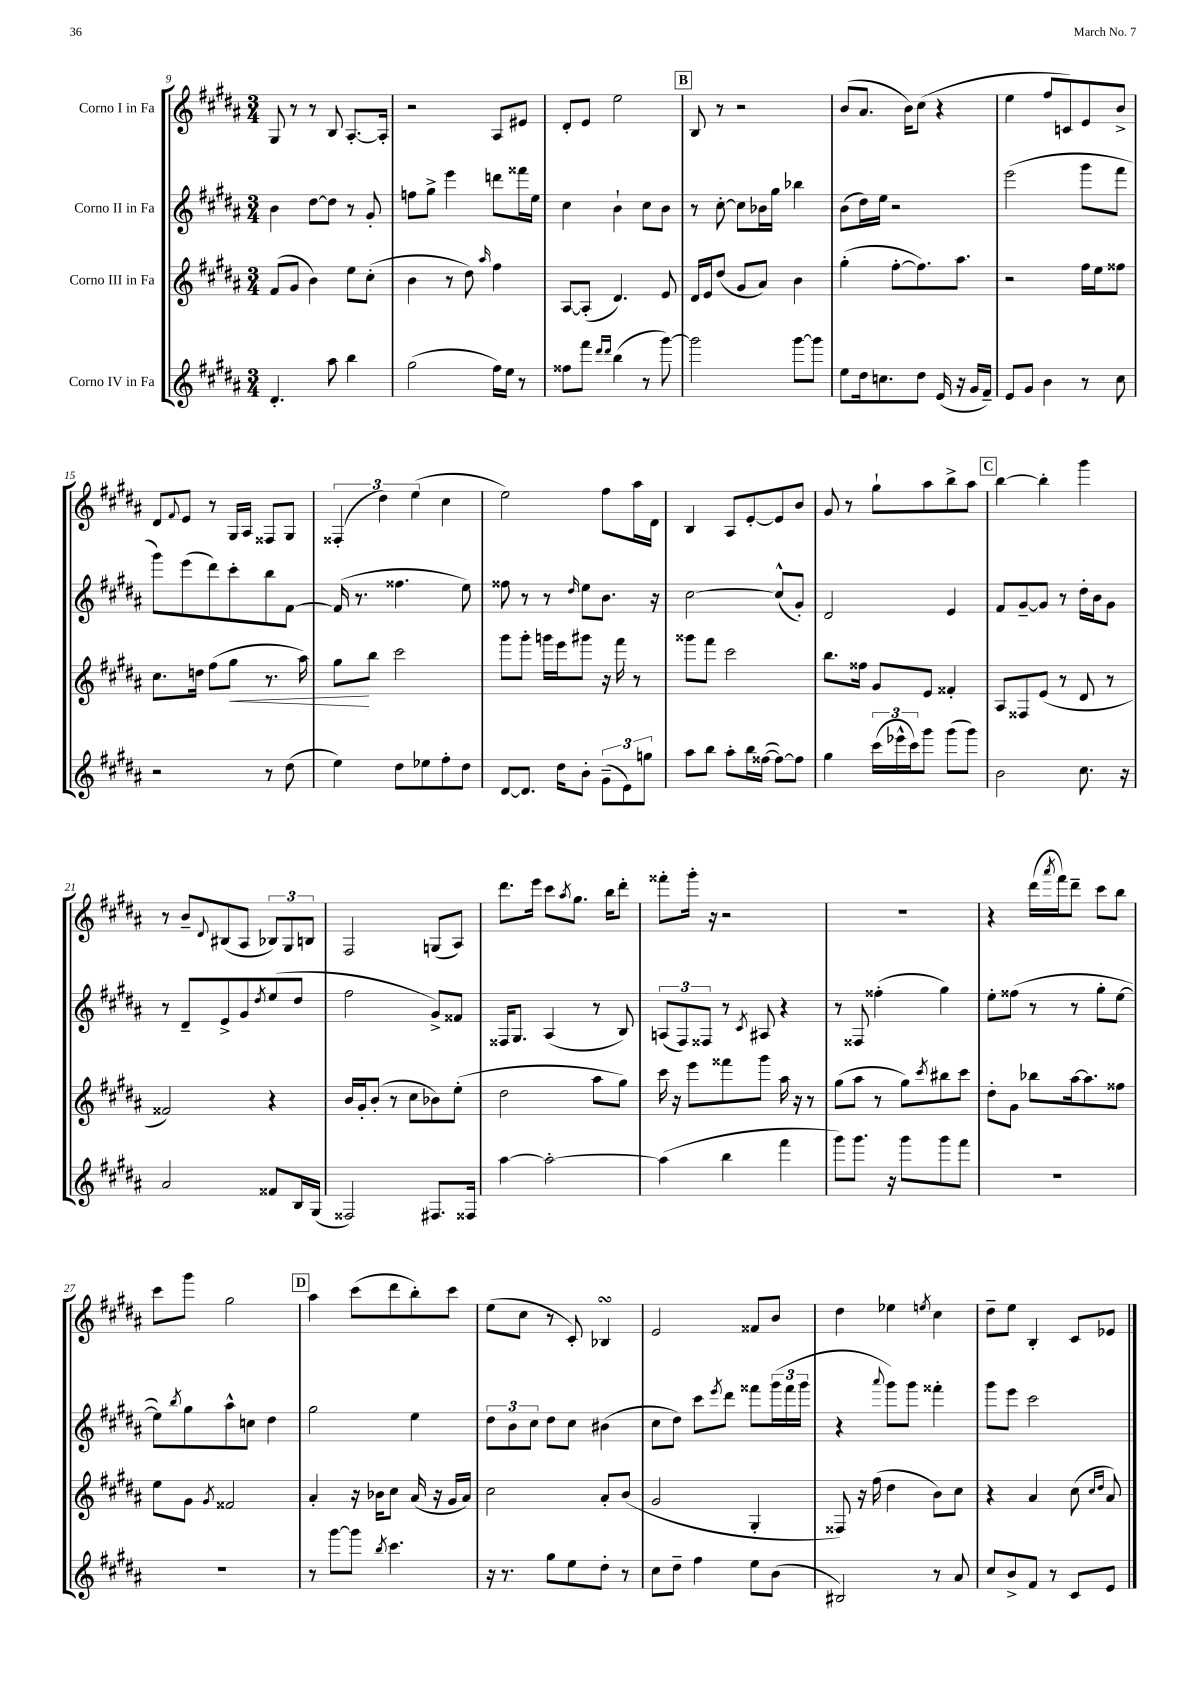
<<
\new StaffGroup <<
\new Staff = "s0" \with { instrumentName = "Corno I in Fa" } {
    \clef treble \key b \major \numericTimeSignature \time 3/4
    gis8 r8 r8 b8 ais8.~-. ais16-. |
    r2 ais8 eis'8 |
    dis'8-. e'8 e''2 |
    \mark \markup { \box "B" } b8 r8 r2 |
    b'8( ais'8. b'16) cis''8( r4 |
    e''4 fis''8 c'8) e'8 b'8-> |
    dis'8 \appoggiatura { fis'8 } e'8 r8 gis16 ais16 fisis8 gis8 |
    \tuplet 3/2 { fisis4-.( dis''4) e''4( } cis''4 |
    e''2) fis''8 ais''16 dis'16 |
    b4 ais8 e'8~-. e'8 b'8 |
    gis'8 r8 gis''8-! ais''8 b''8-> ais''8 |
    \mark \markup { \box "C" } b''4~ b''4-. gis'''4 |
    r8 b'8-- \appoggiatura { dis'8 } bis8( ais8 \tuplet 3/2 { bes8) gis8 b8 } |
    fis2 g8( ais8) |
    dis'''8. e'''16 cis'''8 \acciaccatura { ais''8 } gis''8. b''16 dis'''8-. |
    fisis'''8-. gis'''16-. r16 r2 |
    R2. |
    r4 dis'''16( \acciaccatura { ais'''8 } fis'''16) dis'''8-- cis'''8 b''8 |
    cis'''8 gis'''8 gis''2 |
    \mark \markup { \box "D" } ais''4 cis'''8( dis'''8 b''8-.) cis'''8 |
    e''8( cis''8 r8 cis'8-.) bes4\turn |
    e'2 fisis'8 b'8 |
    dis''4 ees''4 \acciaccatura { e''8 } cis''4 |
    dis''8-- e''8 b4-. cis'8 ees'8 \bar "|." |
}
\new Staff = "s1" \with { instrumentName = "Corno II in Fa" } {
    \clef treble \key b \major \numericTimeSignature \time 3/4
    b'4 dis''8~ dis''8 r8 gis'8-. |
    f''8 gis''8-> e'''4 d'''8 fisis'''16 e''16 |
    cis''4 b'4-! cis''8 b'8 |
    \mark \markup { \box "B" } r8 cis''8~-. cis''8 bes'16 gis''16 bes''4 |
    b'8( dis''16) e''16 r2 |
    e'''2( gis'''8 fis'''8 |
    gis'''8) e'''8( dis'''8) cis'''8-. b''8 fis'8~ |
    fis'16( r8. fisis''4. e''8) |
    fisis''8 r8 r8 \grace { dis''16 } e''8 b'8. r16 |
    cis''2~ cis''8-^( gis'8-.) |
    dis'2 e'4 |
    \mark \markup { \box "C" } fis'8 gis'8~-- gis'8 r8 dis''16-. b'16 gis'8 |
    r8 dis'8-- e'8-> gis'8 \acciaccatura { dis''8 } e''8( dis''8 |
    fis''2 gis'8->) fisis'8 |
    fisis16 gis8. ais4( r8 b8) |
    \tuplet 3/2 { a8( fis8) fisis8 } r8 \acciaccatura { cis'8 } ais8 r4 |
    r8 fisis8 fisis''4-.( gis''4) |
    e''8-. fisis''8( r8 r8 gis''8-. e''8~ |
    e''8) \acciaccatura { b''8 } gis''8 ais''8-^ c''8 dis''4 |
    \mark \markup { \box "D" } gis''2 e''4 |
    \tuplet 3/2 { dis''8 b'8 cis''8 } dis''8 cis''8 bis'4( |
    cis''8 dis''8) cis'''8 \acciaccatura { e'''8 } dis'''8 fisis'''8 \tuplet 3/2 { gis'''16( fisis'''16 gis'''16 } |
    r4 \appoggiatura { ais'''8 } gis'''8) gis'''8 fisis'''4-. |
    gis'''8 e'''8 cis'''2 \bar "|." |
}
\new Staff = "s2" \with { instrumentName = "Corno III in Fa" } {
    \clef treble \key b \major \numericTimeSignature \time 3/4
    fis'8( gis'8 b'4) e''8 cis''8-.( |
    b'4 r8 dis''8) \grace { ais''16 } fis''4 |
    ais8~ ais8-.( dis'4.) e'8 |
    \mark \markup { \box "B" } dis'16 e'16 dis''8( gis'8 ais'8) b'4 |
    gis''4-.( fis''8~-. fis''8.) ais''8. |
    r2 fis''16 e''16 fisis''8 |
    cis''8. d''16 fis''8( gis''8\< r8. ais''16) |
    gis''8\! b''8 cis'''2 |
    gis'''8 gis'''8-. g'''16 e'''16 gis'''8 r16 fis'''16 r8 |
    gisis'''8 fis'''8 cis'''2 |
    b''8. fisis''16 gis'8 e'8 fisis'4-. |
    \mark \markup { \box "C" } ais8 fisis8 e'8( r8 dis'8 r8 |
    fisis'2) r4 |
    b'16 gis'16-. b'8-.( r8 cis''8 bes'8) e''8-.( |
    dis''2 ais''8 gis''8) |
    cis'''16 r16 e'''8 fisis'''8 gis'''8 ais''16 r16 r8 |
    gis''8( ais''8 r8 gis''8) \acciaccatura { cis'''8 } bis''8 cis'''8 |
    dis''8-. gis'8 bes''8 ais''16~ ais''8. fisis''8 |
    e''8 gis'8 \acciaccatura { gis'8 } fisis'2 |
    \mark \markup { \box "D" } ais'4-. r16 bes'16 cis''8 ais'16( r16 gis'16 ais'16) |
    cis''2 ais'8-. b'8( |
    gis'2 gis4-. |
    fisis8) r16 fis''16( dis''4 b'8) cis''8 |
    r4 ais'4 cis''8( \grace { cis''16 dis''16 } ais'8) \bar "|." |
}
\new Staff = "s3" \with { instrumentName = "Corno IV in Fa" } {
    \clef treble \key b \major \numericTimeSignature \time 3/4
    dis'4.-. ais''8 b''4 |
    gis''2( fis''16) e''16 r8 |
    fisis''8 fis'''8 \grace { dis'''16 dis'''16 } b''4( r8 gis'''8~) |
    \mark \markup { \box "B" } gis'''2 gis'''8~ gis'''8 |
    e''8 dis''16 c''8. dis''8 e'16( r16 gis'16 fis'16--) |
    e'8 gis'8 b'4 r8 cis''8 |
    r2 r8 dis''8( |
    e''4) dis''8 ees''8 fis''8-. dis''8 |
    dis'8~ dis'8. dis''16 b'8-. \tuplet 3/2 { gis'8--( e'8) g''8 } |
    ais''8 b''8 ais''8-. b''16 fisis''16~( fisis''8~) fisis''8 |
    gis''4 \tuplet 3/2 { cis'''16( ees'''16-^ cis'''16) } gis'''8 gis'''8( gis'''8) |
    \mark \markup { \box "C" } b'2 cis''8. r16 |
    ais'2 fisis'8 b16 gis16( |
    fisis2) fis8. fisis16 |
    ais''4~ ais''2~-. |
    ais''4( b''4 fis'''4 |
    gis'''8) gis'''8. r16 gis'''8 gis'''8 fis'''8 |
    R2. |
    R2. |
    \mark \markup { \box "D" } r8 gis'''8~ gis'''8 \acciaccatura { b''8 } cis'''4. |
    r16 r8. gis''8 e''8 dis''8-. r8 |
    cis''8 dis''8-- fis''4 e''8 b'8( |
    bis2) r8 ais'8 |
    cis''8 b'8-> fis'8 r8 cis'8 e'8 \bar "|." |
}
>>
>>
\layout { \context { \Score currentBarNumber = #9 } }
